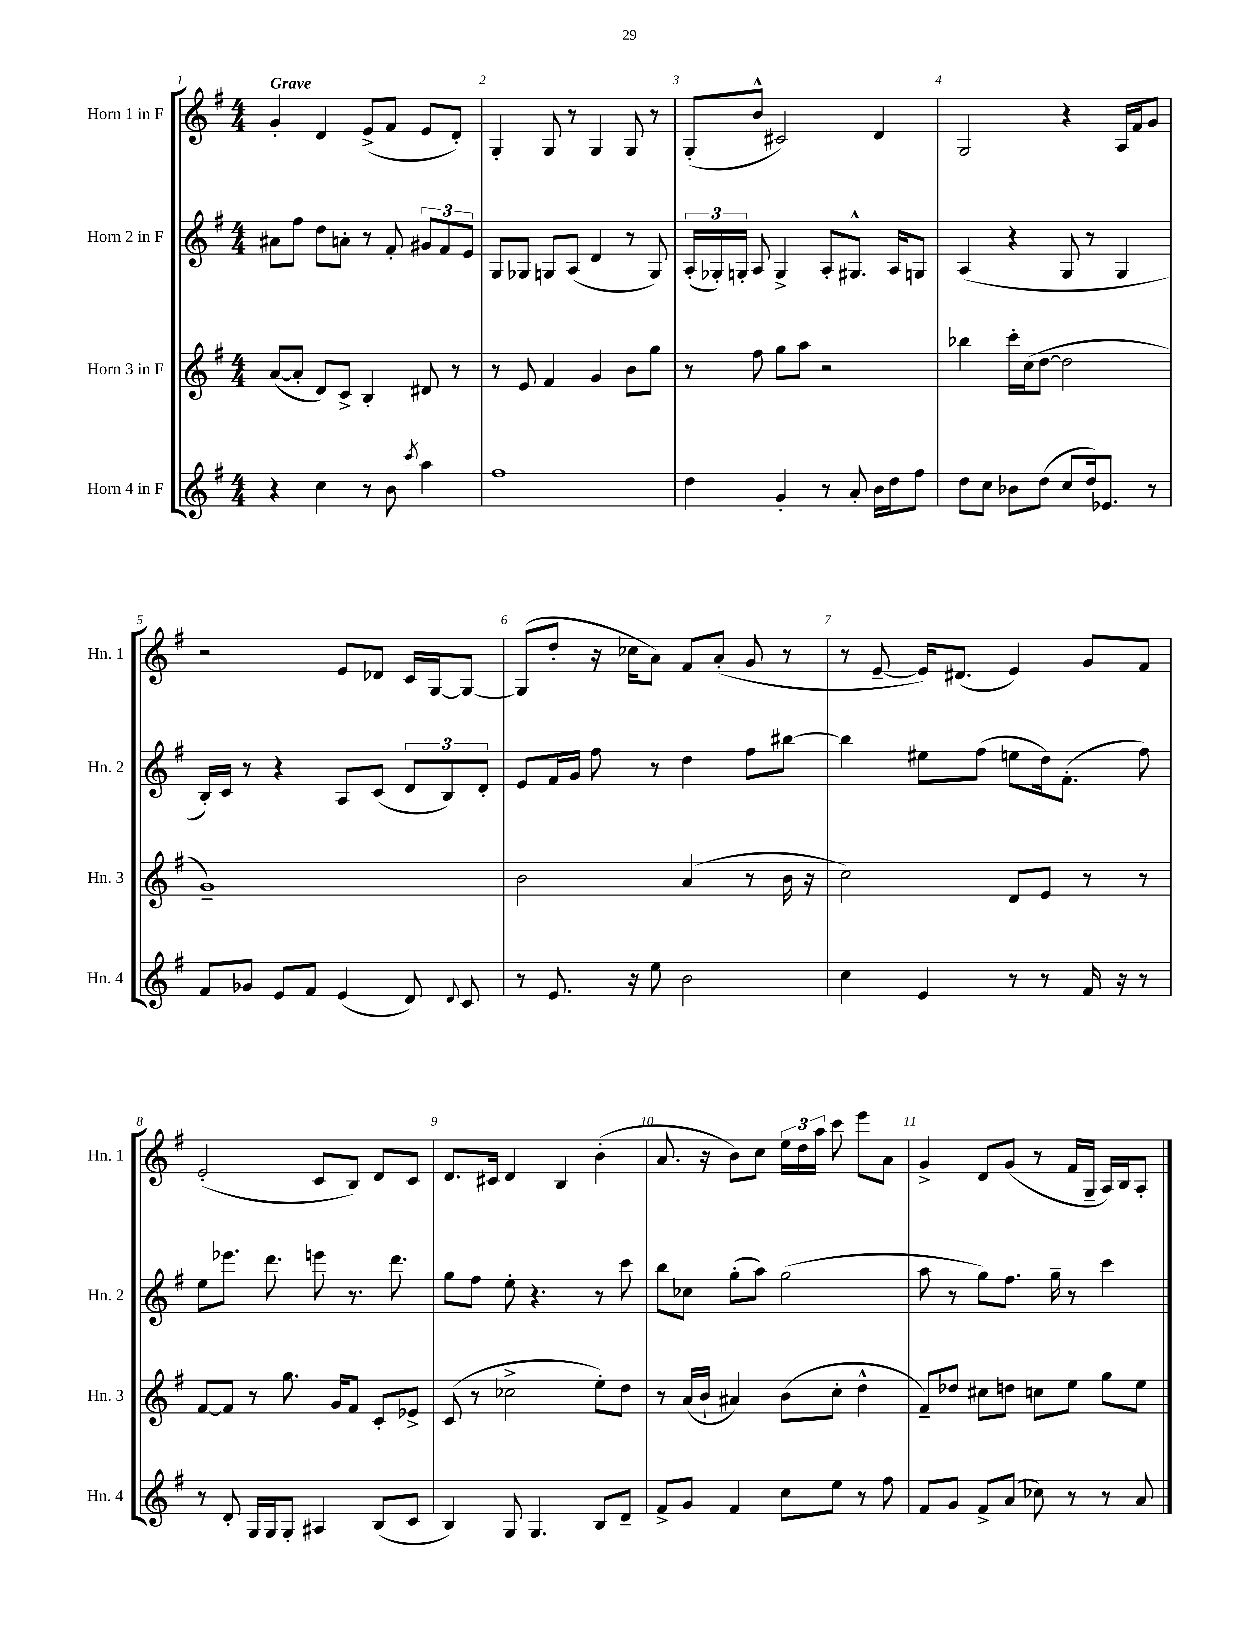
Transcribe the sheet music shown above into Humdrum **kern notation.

**kern	**kern	**kern	**kern
*part4	*part3	*part2	*part1
*staff4	*staff3	*staff2	*staff1
*I"Horn 4 in F	*I"Horn 3 in F	*I"Horn 2 in F	*I"Horn 1 in F
*I'Hn. 4	*I'Hn. 3	*I'Hn. 2	*I'Hn. 1
*clefG2	*clefG2	*clefG2	*clefG2
*k[f#]	*k[f#]	*k[f#]	*k[f#]
*M4/4	*M4/4	*M4/4	*M4/4
=1	=1	=1	=1
!	!	!	!LO:TX:a:B:t=Grave
4r	([8a/L	8a#X\L	4g'/
.	8a'/J]	8ff#\J	.
4cc\	8d/L)	8dd\L	4d/
.	8c^/J	8an'\J	.
8r	4B'/	8r	(8e^/L
8b\	.	8f#'/	8f#/J
8qccc/	.	.	.
4aa\	8d#X/	12g#X/L	8e/L
.	.	12f#/	.
.	8r	.	8d'/J)
.	.	12e/J	.
=2	=2	=2	=2
1ff#	8r	8G/L	4G'/
.	8e/	8G-X/J	.
.	4f#/	8Gn/L	8G/
.	.	(8A/J	8r
.	4g/	4d/	4G/
.	8b\L	8r	8G/
.	8gg\J	8G/)	8r
=3	=3	=3	=3
4dd\	8r	(24A'/LL	(8G'/L
.	.	24G-X'/)	.
.	.	24Gn'/JJ	.
.	8ff#\	8A/	8b^^/J
4g'/	8gg\L	4G^/	2c#X/)
.	8aa\J	.	.
8r	2r	8A'/L	.
8a'/	.	8.G#X^^/J	.
16b\LL	.	.	4d/
16dd\J	.	16A/KL	.
8ff#\J	.	8Gn/J	.
=4	=4	=4	=4
8dd\L	4bb-X\	(4A/	2G/
8cc\J	.	.	.
8b-X\L	16ccc'\LL	4r	.
.	(16cc\J	.	.
(8dd\J	[8dd\J	.	.
8cc/L	2dd\]	8G/	4r
16dd/k)	.	8r	.
8.e-X/J	.	.	.
.	.	4G/	16A/LL
.	.	.	16f#/J
8r	.	.	8g/J
!!LO:LB:g=z
=5	=5	=5	=5
8f#/L	1g~)	16B'/LL)	2r
.	.	16c/JJ	.
8g-X/J	.	8r	.
8e/L	.	4r	.
8f#/J	.	.	.
(4e/	.	8A/L	8e/L
.	.	(8c/J	8d-X/J
8d/)	.	12d/L	16c/LL
.	.	.	[16G/J
.	.	12B/)	.
8qqd/	.	.	.
8c/	.	.	8G/J_
.	.	12d'/J	.
=6	=6	=6	=6
8r	2b\	8e/L	(8G/L]
8.e/	.	16f#/L	8dd'/J
.	.	16g/JJ	.
.	.	8ff#\	16r
16r	.	.	16cc-X\KL
8ee\	.	8r	8a\J)
2b\	(4a/	4dd\	8f#/L
.	.	.	(8a'/J
.	8r	8ff#\L	8g/
.	16b\	[8bb#X\J	8r
.	16r	.	.
=7	=7	=7	=7
4cc\	2cc\)	4bb#\]	8r
.	.	.	[8e~/
4e/	.	8ee#X\L	16e/KL])
.	.	.	(8.d#X/J
.	.	(8ff#\J	.
8r	8d/L	8een\L	4e/)
8r	8e/J	16dd\k)	.
.	.	(8.f#'\J	.
16f#/	8r	.	8g/L
16r	.	.	.
8r	8r	8ff#\)	8f#/J
!!LO:LB:g=z
=8	=8	=8	=8
8r	[8f#/L	8ee\L	(2e'/
8d'/	8f#/J]	8.eee-X\J	.
16G/LL	8r	.	.
16G/J	.	8.ddd\	.
8G'/J	8.gg\	.	.
4A#X/	.	8eeen\	8c/L
.	16g/KL	.	.
.	8f#/J	8.r	8B/J)
(8B/L	8c'/L	.	8d/L
.	.	8.ddd\	.
8c/J	8e-X^/J	.	8c/J
=9	=9	=9	=9
4B/)	(8c/	8gg\L	8.d/L
.	8r	8ff#\J	.
.	.	.	16c#X/Jk
8G/	2cc-X^\	8ee'\	4d/
4.G/	.	4.r	.
.	.	.	4B/
8B/L	8ee'\L)	8r	(4b'\
8d~/J	8dd\J	8ccc\	.
=10	=10	=10	=10
8f#^/L	8r	8bb\L	8.a/
8g/J	(16a/LL	8cc-X\J	.
.	16b`/JJ	.	16r
4f#/	4a#X/)	(8gg'\L	8b\L)
.	.	8aa\J)	8cc\J
8cc\L	(8b\L	(2gg\	24ee\LL
.	.	.	24dd\
.	.	.	24aa\JJ
8ee\J	8cc'\J	.	8ccc\
8r	4dd^^\	.	8eee\L
8ff#\	.	.	8a\J
=11	=11	=11	=11
8f#/L	8f#~/L)	8aa\	4g^/
8g/J	8dd-X/J	8r	.
8f#^/L	8cc#X\L	8gg\L)	8d/L
(8a/J	8ddn\J	8.ff#\J	(8g/J
8cc-X\)	8ccn\L	.	8r
.	.	16gg~\	.
8r	8ee\J	8r	16f#/LL
.	.	.	16G~/JJ
8r	8gg\L	4ccc\	16A/LL)
.	.	.	16B/J
8a/	8ee\J	.	8A'/J
==	==	==	==
*-	*-	*-	*-
